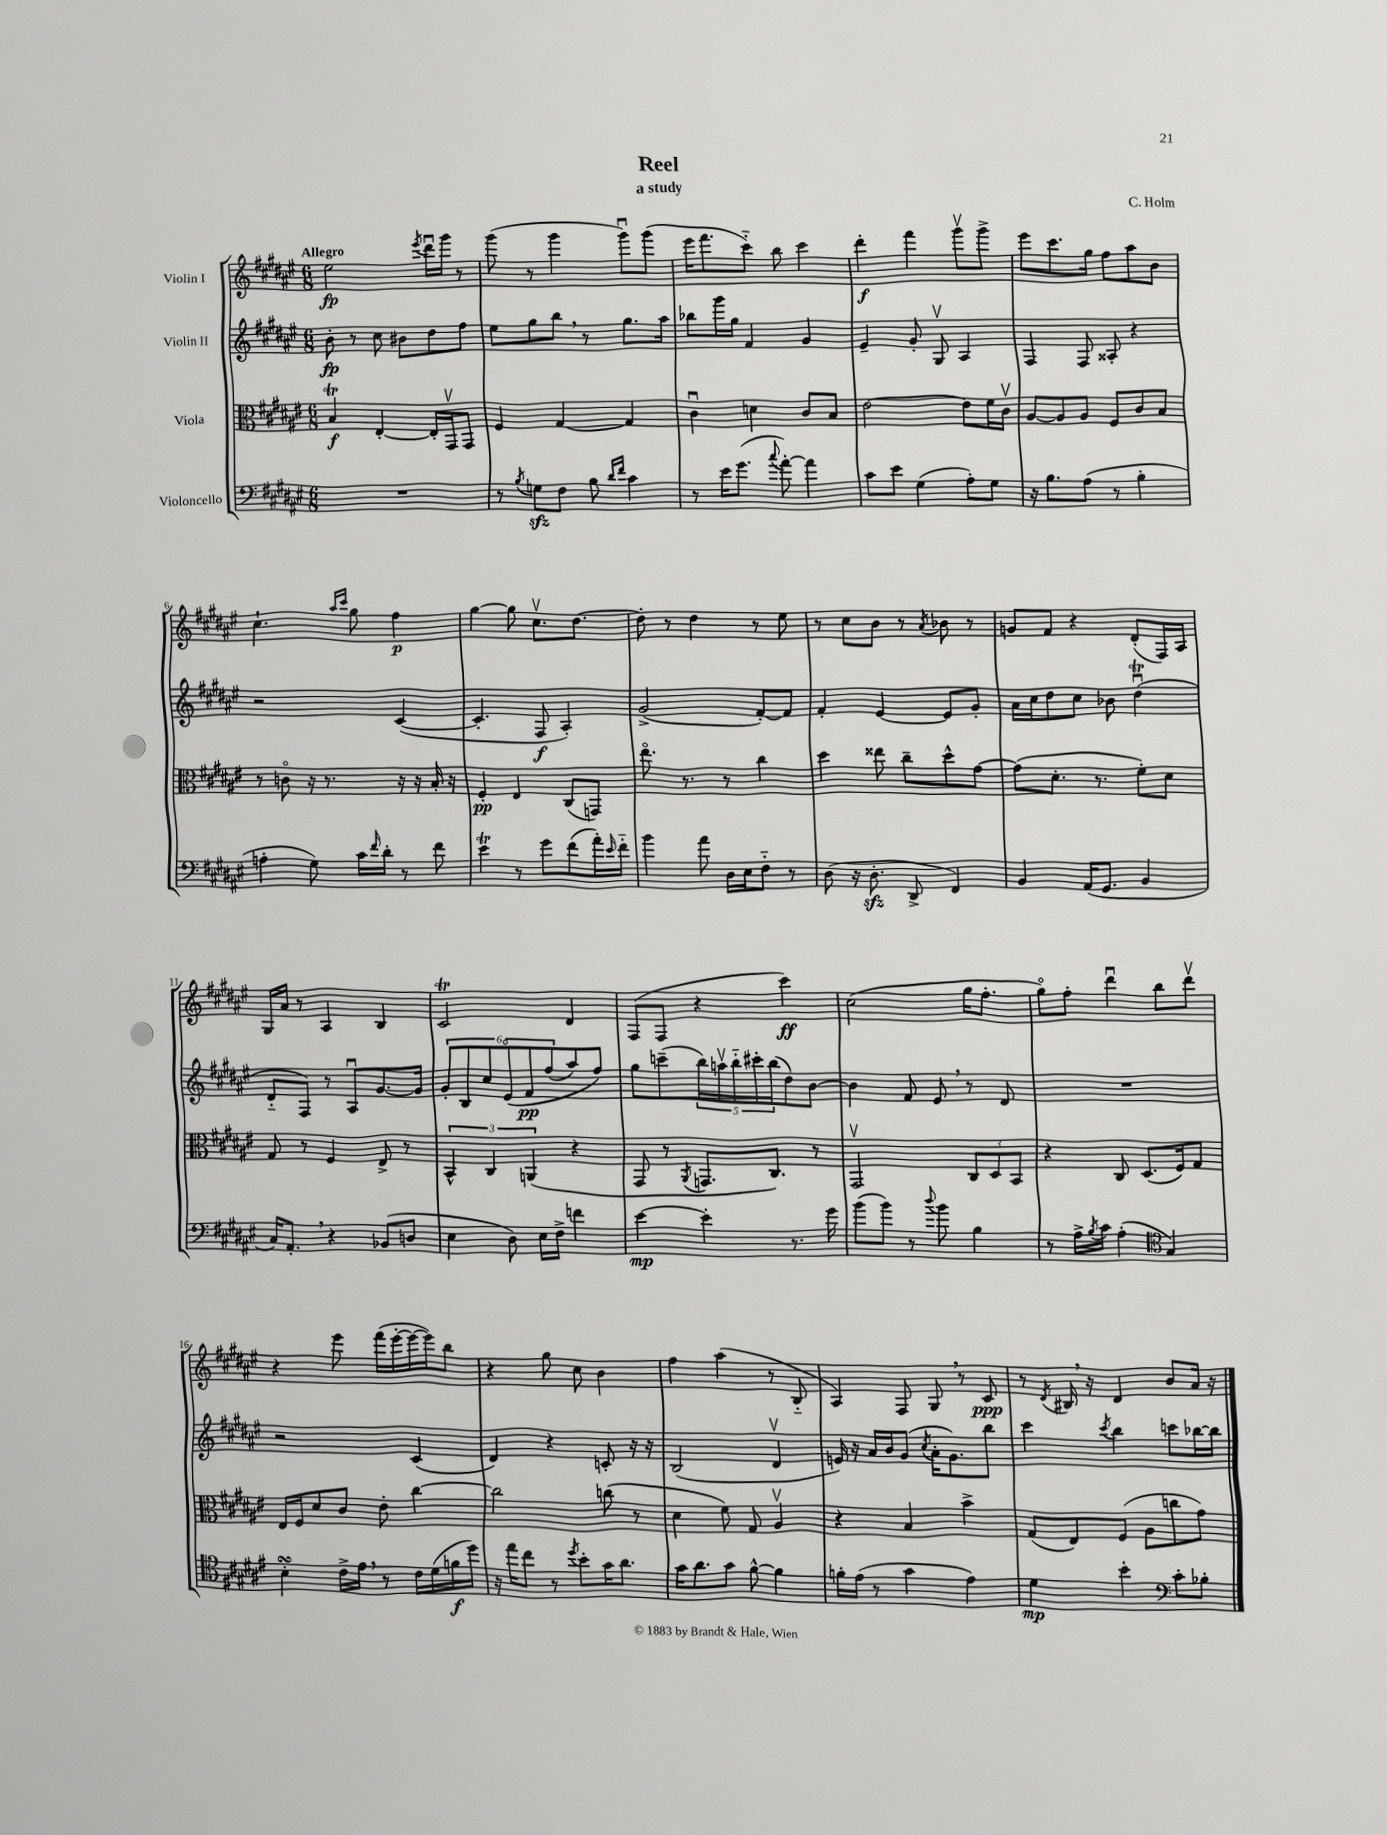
\header { title = "Reel" composer = "C. Holm" subtitle = "a study" }
<<
\new StaffGroup <<
\new Staff = "s0" \with { instrumentName = "Violin I" } {
    \clef treble \key fis \major \numericTimeSignature \time 6/8 \tempo "Allegro"
    eis''2\fp \acciaccatura { eis'''8 } dis'''16\downbow gis'''16 r8 |
    gis'''8( r8 gis'''4 gis'''8\downbow) gis'''8( |
    eis'''16 fis'''8. cis'''8-_) b''8 cis'''4 |
    dis'''4-.\f fis'''4 gis'''8\upbow gis'''8-> |
    eis'''8 cis'''8. gis''16 fis''8 ais''8 b'8 |
    cis''4.-! \grace { ais''16 cis'''16 } gis''8 fis''4\p |
    gis''4~ gis''8 cis''8.\upbow dis''8.~ |
    dis''8-. r8 dis''4 r8 eis''8 |
    r8 cis''8 b'8 r8 \acciaccatura { ais'8 } bes'8 r8 |
    g'8 fis'8 r4 dis'8-.( fis16) ais16 |
    gis16 ais'16 r8 ais4 b4 |
    cis'2\trill dis'4 |
    fis8( fis8 r4 cis'''4\ff) |
    cis''2( gis''16 fis''8.-. |
    gis''8\flageolet) fis''8-. dis'''4\downbow b''8 dis'''8\upbow |
    r4 eis'''8 fis'''16( eis'''16~-. eis'''16~ eis'''16) b''8 |
    r4 gis''8 cis''8 b'4 |
    fis''4 ais''4( r8 b8-_ |
    ais4) fis8 gis8 \breathe r8 cis'8\ppp |
    r8 \acciaccatura { dis'8 } bis16 \breathe r16 dis'4 b'8 ais'16 r16 \bar "|." |
}
\new Staff = "s1" \with { instrumentName = "Violin II" } {
    \clef treble \key fis \major \numericTimeSignature \time 6/8
    b'8-.\fp r8 cis''8 bis'8 dis''8 fis''8 |
    eis''8 gis''8 b''8 \breathe r8 gis''8. ais''16 |
    bes''8 gis'''16 gis''16 fis'4 gis'4 |
    eis'4-- gis'8-. gis8\upbow ais4 |
    fis4 fis8 aisis8-. r4 |
    r2 cis'4~( |
    cis'4.-. fis8\f ais4-.) |
    gis'2->( fis'8~-.) fis'8 |
    fis'4-. eis'4~ eis'8 gis'8-. |
    ais'16 cis''16 dis''8 cis''8 bes'8 dis''4\downbow\trill( |
    dis'8-_ fis8) r8 ais8\downbow gis'8.~ gis'16 |
    \tuplet 6/4 { gis'8-. b8 cis''8 eis'8\flageolet\( fis'8\pp fis''8( } ais''8) fis''8\) |
    gis''8 c'''8--( \tuplet 5/4 { b''16) a''16\upbow b''16-_ cis'''16-. b''16( } dis''8) b'8~ |
    b'4 fis'8 eis'8 \breathe r8 dis'8 |
    R2. |
    r2 cis'4( |
    dis'4) r4 c'8-. r16 r16 |
    b2( dis'4\upbow |
    e'16) r16 ais'16 b'16 gis'8( \acciaccatura { cis''8 } ais'16-. gis'8.) b''8 |
    cis'''4 \acciaccatura { cis'''8 } b''4 c'''8 bes''16~ bes''16 \bar "|." |
}
\new Staff = "s2" \with { instrumentName = "Viola" } {
    \clef alto \key fis \major \numericTimeSignature \time 6/8
    b4\trill\f eis4~-. eis16-. gis,16\upbow gis,8 |
    fis4 gis4~ gis4 |
    cis'4\downbow d'4 cis'8 b8 |
    eis'2~ eis'8 fis'16 cis'16\upbow |
    ais8~ ais8 ais8 fis8 cis'8 b8 |
    r8 c'8\flageolet r16 r8. r16 r16 b16-. r16 |
    fis4-.\pp eis4 cis8( g,8) |
    eis''8.\flageolet r8. r8 cis''4 |
    dis''4 eisis''8 cis''8-- dis''8-^ gis'8~ |
    gis'8( dis'8.-. r8. fis'8-.) dis'8 |
    gis8 r8 fis4 eis8-> r8 |
    \tuplet 3/2 { b,4-^ cis4 a,4( } r4 |
    gis,8 r8 \acciaccatura { ais,8 } g,8. cis8.) r8 |
    gis,2\upbow \tuplet 3/2 { cis8 dis8 b,8 } |
    r4 cis8 dis8.( fis16) gis8 |
    eis16 fis16 dis'8 cis'8 eis'8-. cis''4~ |
    cis''2 c''8( r8 |
    dis'4 fis'8) gis8 ais4\upbow |
    r4 b4 b'4-> |
    gis8( eis8) fis8( ais8 c''8 gis'8) \bar "|." |
}
\new Staff = "s3" \with { instrumentName = "Violoncello" } {
    \clef bass \key fis \major \numericTimeSignature \time 6/8
    R2. |
    r8 \acciaccatura { b8 } g8\sfz fis8 b8 \grace { dis'16 fis'16 } cis'4 |
    r8 eis'16 gis'8.( \appoggiatura { cis''8 } ais'8~-.) ais'4 |
    cis'8 eis'8 gis4( ais8-.) gis8 |
    r16 b8. ais8( r8 b4-. |
    a4-. gis8) cis'16 \grace { fis'16 } dis'16-. r8 fis'8 |
    eis'4\trill r8 gis'8 fis'8( ais'16-.) \grace { eis'16 } fis'16-_ |
    b'4 ais'8 dis16 eis16 fis8-_ r8 |
    dis8( r16 dis8.-.\sfz dis,8-> fis,4) |
    b,4 ais,16( gis,8. b,4 |
    cis16) ais,8.-. \breathe r4 bes,8( d8 |
    eis4 dis8) eis16 fis16-> f'4 |
    eis'4~\mp eis'4-. r8. gis'16 |
    b'8( b'8) r8 \appoggiatura { dis''8 } b'8 b4 |
    r8 ais16-> \acciaccatura { b8 } cis'16 ais4-.( \clef tenor gis4) |
    b4-.\turn cis'16-> eis'16 \breathe r8 cis'16 dis'16( f'16\f dis''16) |
    r16 eis''16 cis''8 r8 \acciaccatura { dis''8 } b'8-. gis'16 ais'8. |
    gis'16 ais'8. gis'8 fis'8~-^ fis'4 |
    f'16-. eis'16( r8 gis'4 eis'4) |
    dis'4\mp b'4-. \clef bass cis'8-. bes8-. \bar "|." |
}
>>
>>
